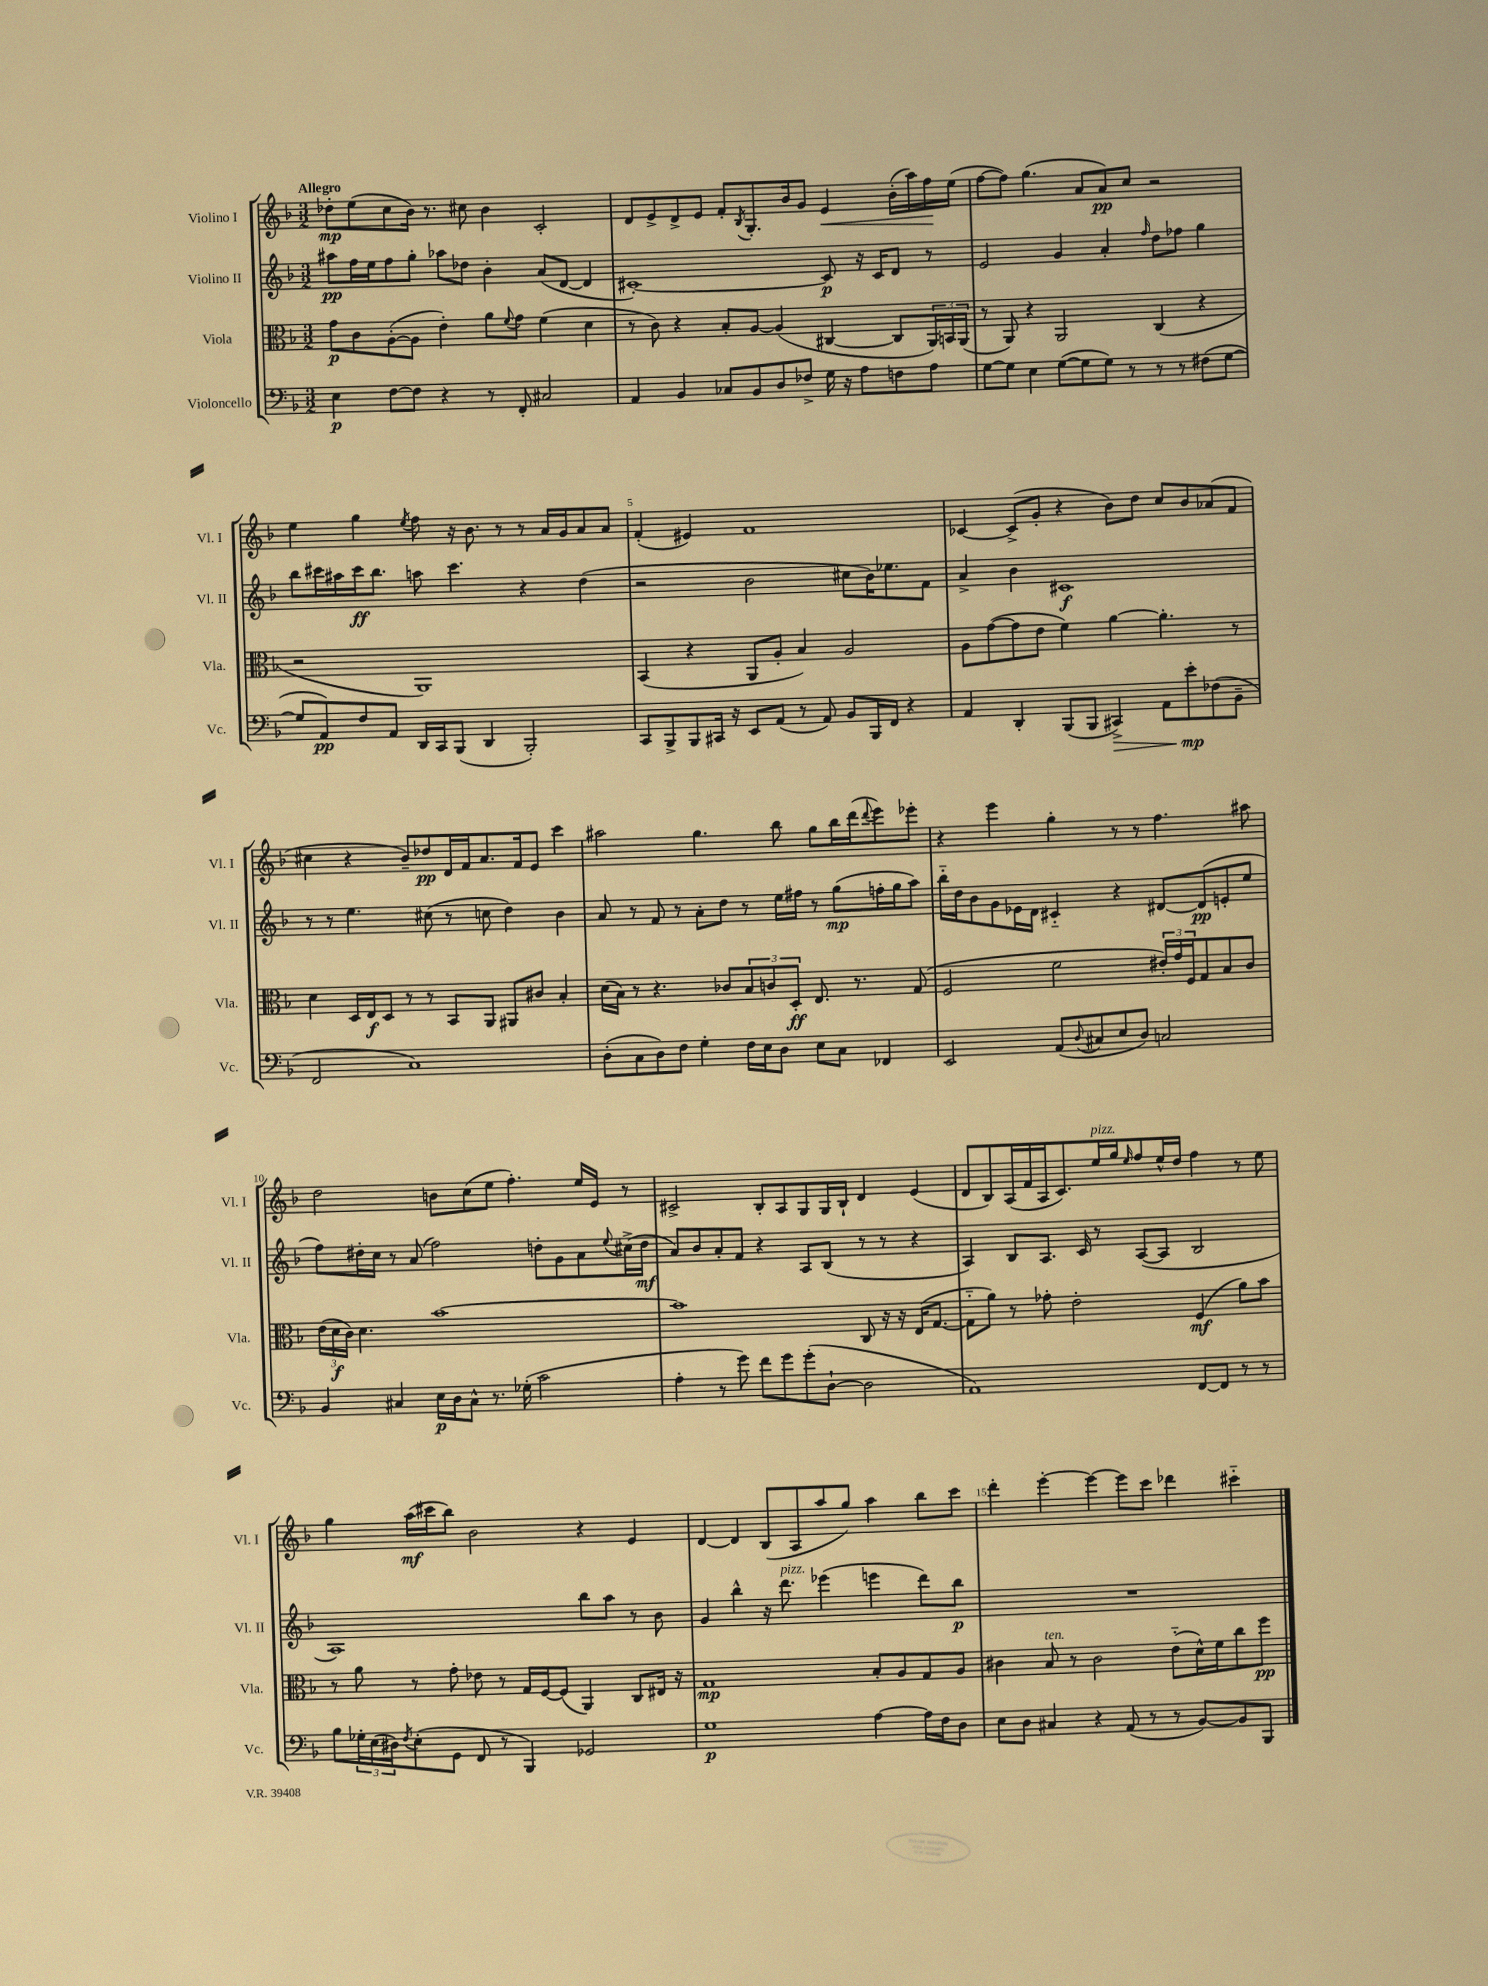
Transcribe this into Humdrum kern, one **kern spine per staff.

**kern	**dynam	**kern	**dynam	**kern	**dynam	**kern	**dynam
*part4	*part4	*part3	*part3	*part2	*part2	*part1	*part1
*staff4	*staff4	*staff3	*staff3	*staff2	*staff2	*staff1	*staff1
*I"Violoncello	*	*I"Viola	*	*I"Violino II	*	*I"Violino I	*
*I'Vc.	*	*I'Vla.	*	*I'Vl. II	*	*I'Vl. I	*
*clefF4	*	*clefC3	*	*clefG2	*	*clefG2	*
*k[b-]	*	*k[b-]	*	*k[b-]	*	*k[b-]	*
*M3/2	*	*M3/2	*	*M3/2	*	*M3/2	*
=1	=1	=1	=1	=1	=1	=1	=1
!	!	!	!	!	!	!LO:TX:a:B:t=Allegro	!
4E\	p	8g\L	p	8aa#X\L	pp	8dd-X'\L	mp
.	.	8c\	.	16ff\L	.	(8ee\	.
.	.	.	.	16ee\J	.	.	.
[8F\L	.	([8A'\	.	8ff\	.	8cc\	.
8F\J]	.	8A\J]	.	8gg'\J	.	16b-\Jk)	.
.	.	.	.	.	.	8.r	.
4r	.	4e'\)	.	8aa-X\L	.	.	.
.	.	.	.	8dd-X\J	.	8cc#X\	.
8r	.	8a\L	.	4b-'\	.	4b-\	.
.	.	8qqf/	.	.	.	.	.
8FF'/	.	8g\J	.	.	.	.	.
2C#X/	.	(4f\	.	(8a/L	.	2c'/	.
.	.	.	.	[8d/J	.	.	.
.	.	4d\	.	4d/]	.	.	.
=2	=2	=2	=2	=2	=2	=2	=2
4AA/	.	8r	.	[1c#X')	.	8d/L	.
.	.	8c\)	.	.	.	8e^/	.
4BB-/	.	4r	.	.	.	8d^/	.
.	.	.	.	.	.	8e/J	.
8C-X/L	.	8B-'/L	.	.	.	8f'/L	.
.	.	.	.	.	.	8qB-/	.
8BB-/	.	[8A/J	.	.	.	8.G'/	.
8D/	.	(4A/]	.	.	.	.	.
.	.	.	.	.	.	16b-/k	.
8F-X^/J	.	.	.	.	.	8g/J	.
!	!	!	!	!	!	!	!LO:HP:b
16G\	.	[4C#X/	.	8c#/]	p	4e/	<
16r	.	.	.	.	.	.	.
8A\L	.	.	.	16r	.	.	.
.	.	.	.	16c#/KL	.	.	.
8Fn\	.	8C#/L]	.	8d/J	.	(16b-'\LL	.
.	.	.	.	.	.	16aa\)	.
8A\J	.	24AA/L)	.	8r	.	16ff\	.
.	.	24BBn/	.	.	.	.	.
.	.	.	.	.	.	(16ee\JJ	[
.	.	(24AA/JJ	.	.	.	.	.
=3	=3	=3	=3	=3	=3	=3	=3
[8G\L	.	8r	.	2e/	.	[8ff\L	.
8G\J]	.	8AA/)	.	.	.	8ff\J])	.
4E\	.	4r	.	.	.	(4.gg\	.
([8G\L	.	2AA/	.	4g/	.	.	.
8G\]	.	.	.	.	.	8a/L	.
8G\J)	.	.	.	4a'/	.	8a/)	pp
8r	.	.	.	.	.	8cc/J	.
.	.	.	.	16qqff/	.	.	.
8r	.	(4C/	.	8dd\L	.	2r	.
8r	.	.	.	8ff-X\J	.	.	.
(8F#X\L	.	4r	.	4gg\	.	.	.
[8G\J	.	.	.	.	.	.	.
!!LO:LB:g=z
=4	=4	=4	=4	=4	=4	=4	=4
8G/L]	.	2r	.	8bb-\L	.	4ee\	.
8AA/)	pp	.	.	16ccc#X\L	.	.	.
.	.	.	.	16aa#X\	.	.	.
8F/	.	.	.	16ccc#\J	ff	4gg\	.
.	.	.	.	8.bb-\J	.	.	.
8AA/J	.	.	.	.	.	.	.
.	.	.	.	.	.	8qee/	.
16DD/LL	.	1AA)	.	8aan\	.	8ff\	.
16CC/J	.	.	.	.	.	.	.
(8BBB-/J	.	.	.	4.ccc#\	.	16r	.
.	.	.	.	.	.	8.b-\	.
4DD/	.	.	.	.	.	.	.
.	.	.	.	.	.	8r	.
2BBB-'/)	.	.	.	4r	.	8r	.
.	.	.	.	.	.	16a/LL	.
.	.	.	.	.	.	16g/J	.
.	.	.	.	(4dd\	.	8a/	.
.	.	.	.	.	.	8a/J	.
=5	=5	=5	=5	=5	=5	=5	=5
8CC/L	.	(4BB-/	.	2r	.	(4f'/	.
8BBB-^/	.	.	.	.	.	.	.
8BBB-/	.	4r	.	.	.	4e#X/)	.
16CC#X/Jk	.	.	.	.	.	.	.
16r	.	.	.	.	.	.	.
8EE/L	.	8AA/L	.	2b-\	.	1f	.
(8AA/J	.	8A'/J	.	.	.	.	.
8r	.	4B-/)	.	.	.	.	.
8AA/)	.	.	.	.	.	.	.
8BB-/L	.	2A/	.	8cc#X\L	.	.	.
16BBB-/L	.	.	.	16b-\K)	.	.	.
16FF/JJ	.	.	.	8.ee-X\	.	.	.
4r	.	.	.	.	.	.	.
.	.	.	.	8f\J	.	.	.
=6	=6	=6	=6	=6	=6	=6	=6
4AA/	.	8A\L	.	4a^/	.	[4c-X/	.
.	.	([8g\	.	.	.	.	.
4DD'/	.	8g\]	.	4b-\	.	(8c-^/L]	.
.	.	8e\J	.	.	.	8g'/J	.
(8BBB-/L	.	4f\)	.	1c#X	f	4r	.
8BBB-/J	.	.	.	.	.	.	.
!	!LO:HP:b	!	!	!	!	!	!
4CC#X^/)	>	[4a\	.	.	.	8b-\L)	.
.	.	.	.	.	.	8dd\J	.
8AA\L	.	4.a'\]	.	.	.	8cc/L	.
8e'\	mp	.	.	.	.	8b-/	.
(8F-X\	]	.	.	.	.	(8a-X/	.
8BB-~\J	.	8r	.	.	.	8f/J	.
!!LO:LB:g=z
=7	=7	=7	=7	=7	=7	=7	=7
2FF/	.	4d\	.	8r	.	4cc#X\	.
.	.	.	.	8r	.	.	.
.	.	16D/LL	.	4.ee\	.	4r	.
.	.	16E/J	f	.	.	.	.
.	.	8D/J	.	.	.	.	.
1C)	.	8r	.	.	.	8b-~/L)	.
.	.	8r	.	(8cc#X\	.	8dd-X/	pp
.	.	8BB-/L	.	8r	.	16d/L	.
.	.	.	.	.	.	16f/J	.
.	.	8AA/J	.	8ccn\	.	8.a/	.
.	.	8AA#X/L	.	4dd\)	.	.	.
.	.	.	.	.	.	16f/k	.
.	.	8c#X/J	.	.	.	8e/J	.
.	.	4B-'/	.	4b-\	.	4ccc\	.
=8	=8	=8	=8	=8	=8	=8	=8
(8D'\L	.	(16d\LL	.	8a/	.	2aa#X\	.
.	.	16B-\JJ)	.	.	.	.	.
8C\	.	8r	.	8r	.	.	.
8D\)	.	4.r	.	8f/	.	.	.
8F\J	.	.	.	8r	.	.	.
4G'\	.	.	.	8a'\L	.	4.gg\	.
.	.	8c-X/L	.	8dd\J	.	.	.
16F\LL	.	12B-/	.	8r	.	.	.
16E\J	.	.	.	.	.	.	.
.	.	12cn/	.	.	.	.	.
8D\J	.	.	.	16ee\LL	.	8bb-\	.
.	.	12D'/J	ff	.	.	.	.
.	.	.	.	16ff#X\JJ	.	.	.
8E\L	.	8.E/	.	8r	.	8gg\L	.
8C\J	.	.	.	(8gg\L	mp	16bb-\L	.
.	.	8.r	.	.	.	(16ddd\J	.
.	.	.	.	.	.	8qqddd/	.
4FF-X/	.	.	.	16ffn'\L	.	8eee\)	.
.	.	.	.	16gg\J	.	.	.
.	.	(8G/	.	8aa\J)	.	8eee-X'\J	.
=9	=9	=9	=9	=9	=9	=9	=9
2EE/	.	2F/	.	16bb-\LL	.	4r	.
.	.	.	.	16dd\J	.	.	.
.	.	.	.	8b-\	.	.	.
.	.	.	.	8g\	.	4eee\	.
.	.	.	.	16e-X\L	.	.	.
.	.	.	.	16d\JJ	.	.	.
(8AA/L	.	2f\	.	4c#X/	.	4gg'\	.
8qqD/	.	.	.	.	.	.	.
8C#X/	.	.	.	.	.	.	.
8E/	.	.	.	4r	.	8r	.
8D/J)	.	.	.	.	.	8r	.
2Cn/	.	24e#X'/LL)	.	[8d#X/L	.	4.ff\	.
.	.	24g/	.	.	.	.	.
.	.	24F/J	.	.	.	.	.
.	.	8G/	.	(8d#/]	pp	.	.
.	.	8B-/	.	8en'/	.	.	.
.	.	8c/J	.	8ee/J	.	8aa#X\	.
!!LO:LB:g=z
=10	=10	=10	=10	=10	=10	=10	=10
4BB-/	.	(24e\LL	.	8ff\L)	.	2dd\	.
.	.	24d\	f	.	.	.	.
.	.	24c\JJ)	.	.	.	.	.
.	.	4.d\	.	16dd#X'\L	.	.	.
.	.	.	.	16cc\JJ	.	.	.
4C#X/	.	.	.	8r	.	.	.
.	.	.	.	(8a/	.	.	.
16E\LL	p	[1b-	.	2ff\)	.	8bn\L	.
16D\J	.	.	.	.	.	.	.
8C#^^\J	.	.	.	.	.	(8cc\	.
8.r	.	.	.	.	.	8ee\J	.
.	.	.	.	.	.	4.ff'\)	.
(16G-X'\	.	.	.	.	.	.	.
2c\	.	.	.	8ddn'\L	.	.	.
.	.	.	.	8g\	.	.	.
.	.	.	.	8a\	.	16ee/LL	.
.	.	.	.	.	.	16e/JJ	.
.	.	.	.	8qqee/	.	.	.
.	.	.	.	(16cc#X^\L	.	8r	.
.	.	.	.	16dd\JJ	mf	.	.
=11	=11	=11	=11	=11	=11	=11	=11
4A'\	.	1b-]	.	8a/L)	.	2c#X^/	.
.	.	.	.	8b-/	.	.	.
8r	.	.	.	8a'/	.	.	.
8g\)	.	.	.	8f/J	.	.	.
8f\L	.	.	.	4r	.	8B-'/L	.
8g\	.	.	.	.	.	8A/	.
(8g'\	.	.	.	8A/L	.	8G/	.
[8D`\J	.	.	.	(8B-/J	.	16G/L	.
.	.	.	.	.	.	16B-`/JJ	.
2D\]	.	8C/	.	8r	.	4d/	.
.	.	16r	.	8r	.	.	.
.	.	16r	.	.	.	.	.
.	.	(16E/KL	.	4r	.	(4e/	.
.	.	[8.G/J	.	.	.	.	.
=12	=12	=12	=12	=12	=12	=12	=12
1AA)	.	8G\L]	.	4A/)	.	8d/L	.
.	.	8a\J)	.	.	.	8B-/)	.
.	.	8r	.	8B-/L	.	(16A/L	.
.	.	.	.	.	.	16f/	.
.	.	8g-X'\	.	8.A/J	.	16A/J	.
.	.	.	.	.	.	8.c/)	.
.	.	2e'\	.	.	.	.	.
.	.	.	.	16c/	.	.	.
!	!	!	!	!	!	!LO:TX:a:i:t=pizz.	!
.	.	.	.	8r	.	16ee/L	.
.	.	.	.	.	.	16gg/J	.
.	.	.	.	.	.	16qqee/	.
.	.	.	.	([8A/L	.	8ff/	.
.	.	.	.	8A/J]	.	16ee^^/L	.
.	.	.	.	.	.	16dd/JJ	.
[8FF/L	.	(4F/	mf	2B-/	.	4ff\	.
8FF/J]	.	.	.	.	.	.	.
8r	.	8a\L)	.	.	.	8r	.
8r	.	8b-\J	.	.	.	8ee\	.
!!LO:LB:g=z
=13	=13	=13	=13	=13	=13	=13	=13
8B-\L	.	8r	.	1A)	.	4gg\	.
24G-X'\L	.	8a\	.	.	.	.	.
(24E\	.	.	.	.	.	.	.
24D#X\J)	.	.	.	.	.	.	.
8qF/	.	.	.	.	.	.	.
(8E'\	.	8r	.	.	.	(16aa\LL	mf
.	.	.	.	.	.	16ccc#X\J	.
8GG\J	.	8g'\	.	.	.	8bb-\J)	.
8FF/	.	8e-X\	.	.	.	2b-\	.
8r	.	8r	.	.	.	.	.
4BBB-/)	.	16G/LL	.	.	.	.	.
.	.	[16F/J	.	.	.	.	.
.	.	(8F/J]	.	.	.	.	.
2GG-X/	.	4AA/)	.	8bb-\L	.	4r	.
.	.	.	.	8aa\J	.	.	.
.	.	8C/L	.	8r	.	4e/	.
.	.	16E#X/Jk	.	8b-\	.	.	.
.	.	16r	.	.	.	.	.
=14	=14	=14	=14	=14	=14	=14	=14
1G	p	1G	mp	4g/	.	[4d/	.
.	.	.	.	4bb-^^\	.	4d/]	.
.	.	.	.	16r	.	(8B-/L	.
!	!	!	!	!LO:TX:a:i:t=pizz.	!	!	!
.	.	.	.	8.ddd\	.	.	.
.	.	.	.	.	.	8A/	.
.	.	.	.	(4eee-X\	.	8aa/	.
.	.	.	.	.	.	8gg/J)	.
[4A\	.	8B-'/L	.	4eeen\	.	4aa\	.
.	.	8A/	.	.	.	.	.
16A\LL]	.	8G/	.	8ddd\L)	.	8bb-\L	.
16F\J	.	.	.	.	.	.	.
8D\J	.	8A/J	.	8bb-\J	p	8ccc\J	.
=15	=15	=15	=15	=15	=15	=15	=15
8E\L	.	4c#X\	.	1.r	.	4ddd'\	.
8D\J	.	.	.	.	.	.	.
!	!	!LO:TX:a:i:t=ten.	!	!	!	!	!
4C#X/	.	8B-/	.	.	.	[4eee'\	.
.	.	8r	.	.	.	.	.
4r	.	2c#\	.	.	.	4eee\_	.
(8AA/	.	.	.	.	.	8eee\L]	.
8r	.	.	.	.	.	8ccc\J	.
8r	.	(8e\L	.	.	.	4ddd-X\	.
[8BB-/L)	.	16d^^\L)	.	.	.	.	.
.	.	16f\J	.	.	.	.	.
8BB-/]	.	8cc\	.	.	.	4ccc#X\	.
8BBB-/J	.	8ff\J	pp	.	.	.	.
==	==	==	==	==	==	==	==
*-	*-	*-	*-	*-	*-	*-	*-
